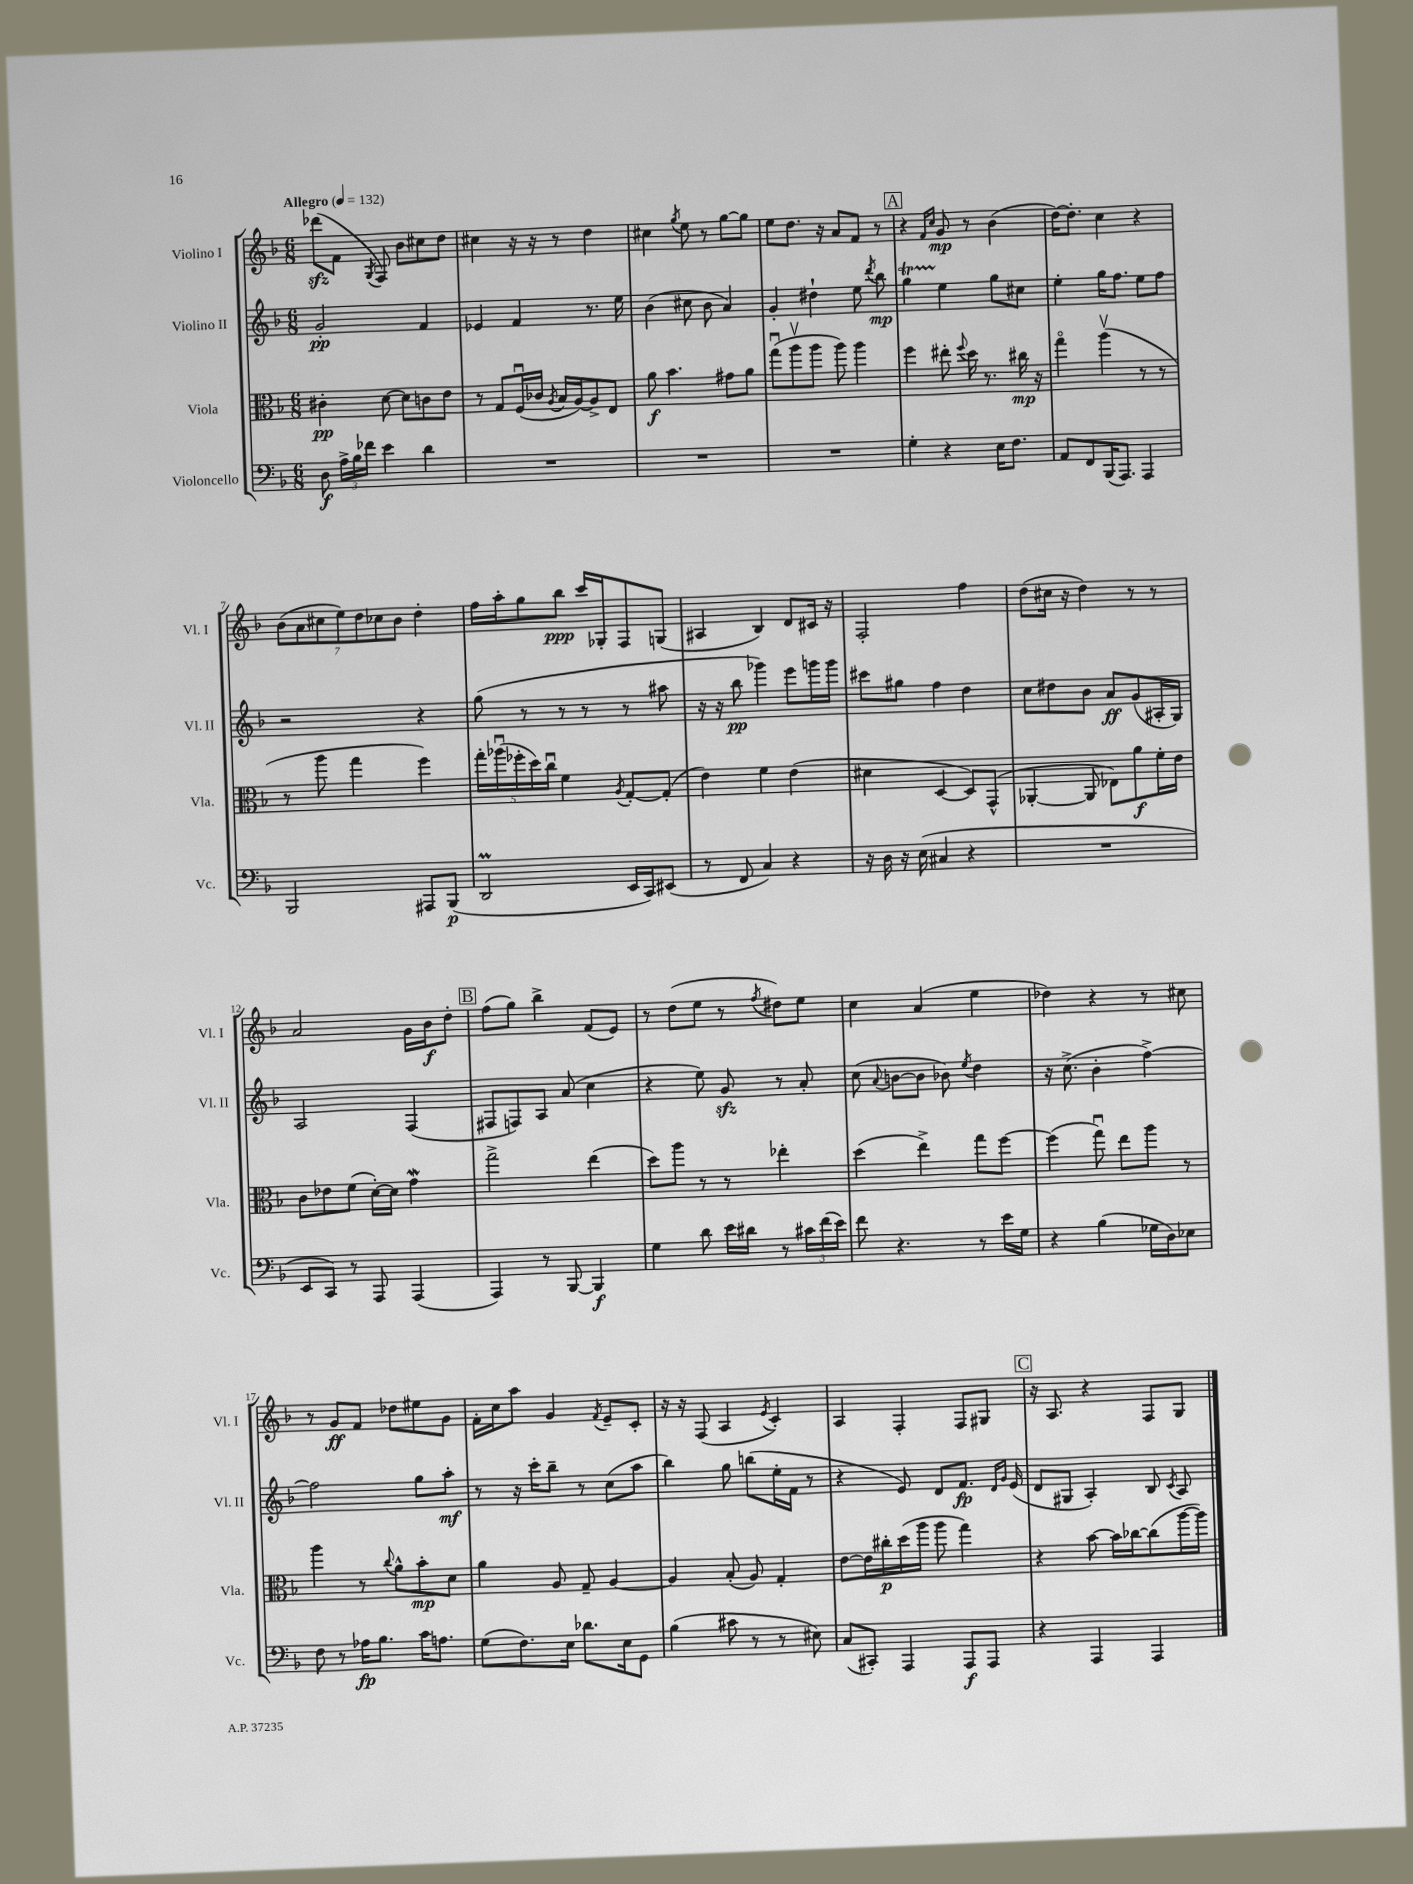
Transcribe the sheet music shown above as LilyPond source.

<<
\new StaffGroup <<
\new Staff = "s0" \with { instrumentName = "Violino I" shortInstrumentName = "Vl. I" } {
    \clef treble \key f \major \numericTimeSignature \time 6/8 \tempo "Allegro" 4 = 132
    \autoBeamOff des'''8[\sfz( f'8] \acciaccatura { g8 } f8) bes'8[ cis''8 d''8] |
    cis''4 r16 r16 r8 d''4 |
    cis''4 \acciaccatura { g''8 } e''8 r8 g''8[~ g''8] |
    e''8[ d''8.] r16 a'8[ f'8] r8 |
    \mark \markup { \box "A" } r4 \grace { f'16[ c''16] } g'8\mp r8 bes'4( |
    d''16[~) d''8.]-. c''4 r4 |
    \tuplet 7/4 { bes'8[( a'8 cis''8 e''8) d''8 ces''8 bes'8] } d''4-. |
    f''16[ a''16-. g''8 bes''8]\ppp c'''16[ ges16-. f8 g8]( |
    ais4 bes4) d'8[ cis'16] r16 |
    f2-. f''4 |
    d''8[( cis''16] r16 d''4) r8 r8 |
    a'2 g'16[ bes'16\f d''8]-. |
    \mark \markup { \box "B" } f''8[( g''8]) bes''4-> f'8[( e'8]) |
    r8 d''8[( e''8] r8 \acciaccatura { f''8 } dis''8[) e''8] |
    c''4 a'4( e''4 |
    des''4) r4 r8 cis''8 |
    r8 g'8[\ff f'8] des''8[ eis''8 g'8] |
    f'16[-. c''16 a''8] g'4 \acciaccatura { f'8 } e'8[-- c'8]-. |
    r16 r16 f8( a4 \acciaccatura { e'8 } c'4-.) |
    a4 f4-. f8[ gis8] |
    \mark \markup { \box "C" } r16 a8. r4 f8[ g8] \bar "|." |
}
\new Staff = "s1" \with { instrumentName = "Violino II" shortInstrumentName = "Vl. II" } {
    \clef treble \key f \major \numericTimeSignature \time 6/8
    \autoBeamOff g'2-.\pp f'4 |
    ees'4 f'4 r8. e''16 |
    bes'4( cis''8 bes'8 a'4) |
    g'4-. dis''4-! e''8 \acciaccatura { d'''8 } bes''8\mp |
    \mark \markup { \box "A" } g''4\startTrillSpan e''4\stopTrillSpan g''8[ cis''8] |
    e''4-. g''16[ f''8.] e''8[ f''8] |
    r2 r4 |
    g''8( r8 r8 r8 r8 ais''8 |
    r16 r16 bes''8\pp ges'''4) e'''8[ g'''16 g'''16] |
    cis'''8[ gis''8] f''4 d''4 |
    c''8[ dis''8 bes'8] a'8[\ff g'8( ais16-. g16]) |
    a2 f4( |
    \mark \markup { \box "B" } fis8[ f8) a8] a'8( c''4 |
    r4 e''8) g'8\sfz r8 a'8-. |
    c''8( \appoggiatura { a'8 } b'8[~ b'8] bes'8) \acciaccatura { e''8 } d''4 |
    r16 c''8.->( bes'4-. f''4~->) |
    f''2 g''8[ a''8]-.\mf |
    r8 r16 c'''16[-. bes''8]-- r8 c''8[( a''8] |
    bes''4) g''8 b''8[( e''16-. f'16] r8 |
    r4 e'8) d'8[ f'8.]\fp \grace { d'16[ g'16] } e'16( |
    \mark \markup { \box "C" } d'8[ gis8] a4-.) bes8 \acciaccatura { c'8 } a8 \bar "|." |
}
\new Staff = "s2" \with { instrumentName = "Viola" shortInstrumentName = "Vla." } {
    \clef alto \key f \major \numericTimeSignature \time 6/8
    \autoBeamOff cis'4-.\pp d'8~ d'8[ c'8 e'8] |
    r8 g8[ f16\downbow( ces'16] \acciaccatura { a8 } bes16[ a16~) a8-> e8] |
    a'8\f bes'4. gis'8[ a'8] |
    g''8[\downbow( a''8\upbow a''8] a''8) a''4 |
    \mark \markup { \box "A" } f''4 eis''8-. \appoggiatura { f''8 } d''16 r8. cis''16\mp r16 |
    g''4\flageolet a''4\upbow( r8 r8 |
    r8 a''8 g''4 f''4) |
    \tuplet 5/4 { g''16[-. aes''16\downbow( fes''16-. d''16) c''16]\downbow } f'4 \acciaccatura { a8 } g8[~-. g8]-.( |
    e'4) f'4 e'4( |
    dis'4 d4~ d8[) g,8]-^( |
    aes,4~-. aes,8 ees8[) a'8\f f'16-. e'16] |
    c'8[ ees'8 f'8]( d'16[~-.) d'16] g'4\mordent |
    \mark \markup { \box "B" } g''2-> e''4( |
    d''8[) a''8] r8 r8 ees''4-. |
    d''4( e''4->) g''8[ f''8]~ |
    f''4( g''8\downbow) e''8[ a''8] r8 |
    a''4 r8 \appoggiatura { c''8 } a'8[-^ bes'8-.\mp d'8] |
    a'4 a8 g8-- a4~ |
    a4 bes8-.( a8) g4-. |
    e'8[~ e'16 cis''16-.\p d''16( a''16] a''8 g''4) |
    \mark \markup { \box "C" } r4 bes'8~ bes'16[ ces''16~ ces''8( a''16~ a''16]) \bar "|." |
}
\new Staff = "s3" \with { instrumentName = "Violoncello" shortInstrumentName = "Vc." } {
    \clef bass \key f \major \numericTimeSignature \time 6/8
    \autoBeamOff d8\f \tuplet 3/2 { a16[-> bes16 fes'16] } e'4 d'4 |
    R2. |
    R2. |
    R2. |
    \mark \markup { \box "A" } g4-. r4 e16[ f8.] |
    a,8[ f,8 bes,,16( a,,8.]) a,,4 |
    bes,,2 ais,,8[ bes,,8]\p( |
    d,2\prall e,16[ c,16) eis,8]( |
    r8 f,8 c4) r4 |
    r16 d16 r16 e16( cis4 r4 |
    R2. |
    e,8[ c,8]) r8 a,,8 a,,4( |
    \mark \markup { \box "B" } a,,4) r8 bes,,8~ bes,,4\f |
    g4 d'8 e'16[ dis'16] r8 \tuplet 3/2 { cis'16[ f'16( e'16]) } |
    f'8 r4. r8 e'16[ g16] |
    r4 bes4( ges16[ d16) ees8] |
    f8 r8 aes16[\fp bes8.] c'16[ a8.] |
    g8[( f8.) e16] des'8.[ e16 g,8] |
    bes4( cis'8 r8 r8 eis8) |
    c8[( cis,8]-.) a,,4 a,,8[\f a,,8] |
    \mark \markup { \box "C" } r4 a,,4 a,,4 \bar "|." |
}
>>
>>
